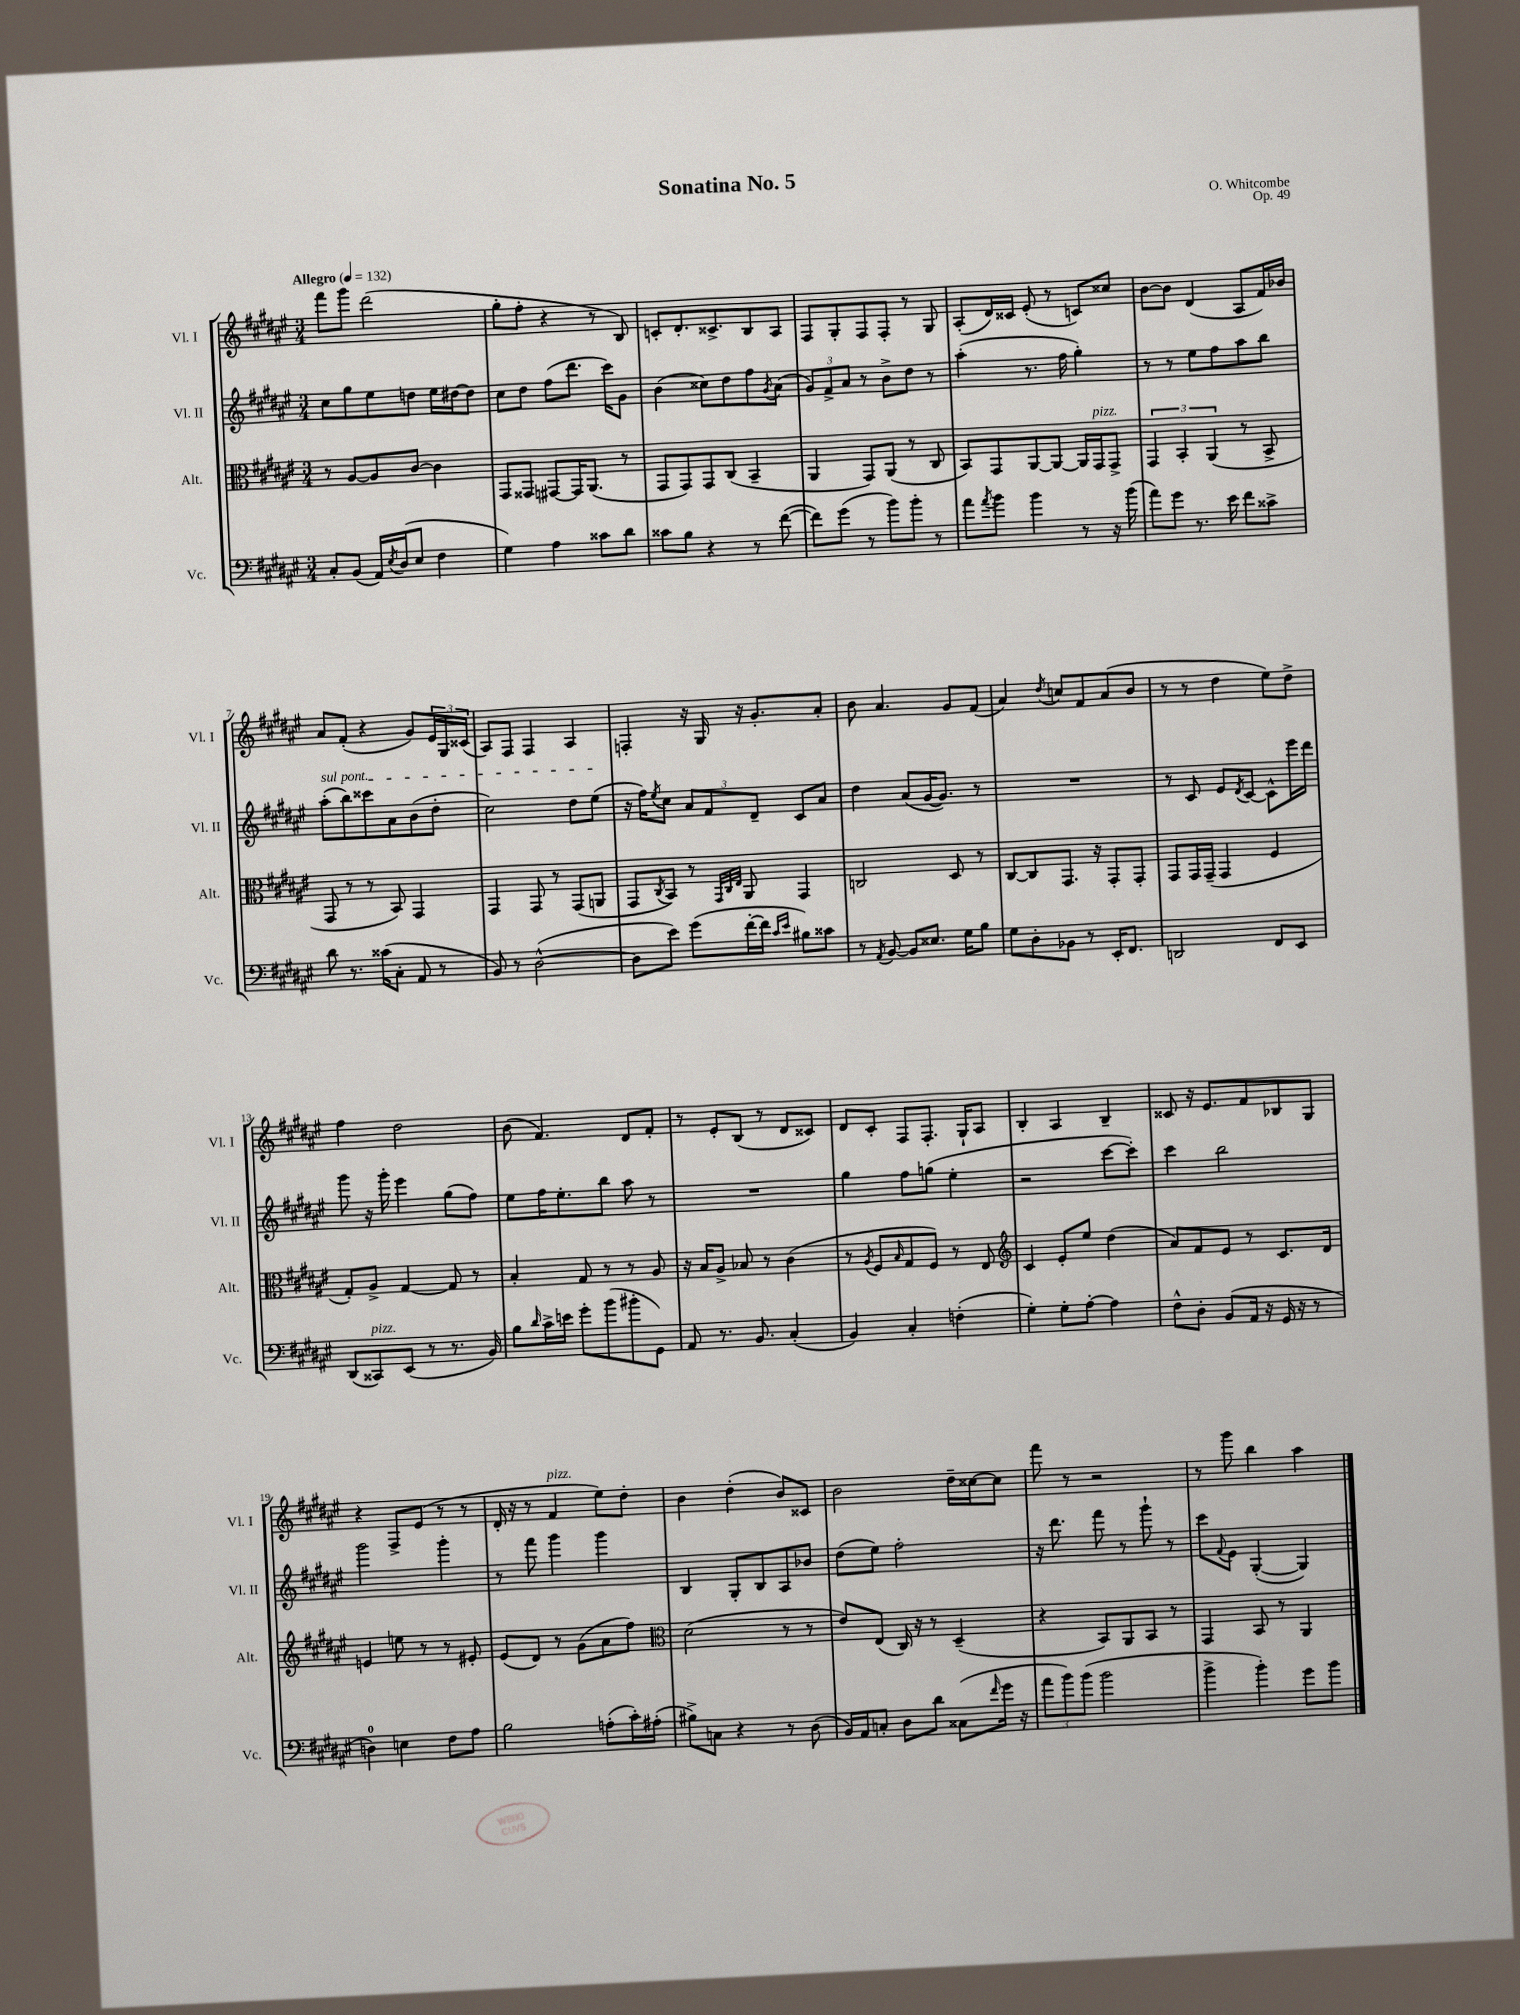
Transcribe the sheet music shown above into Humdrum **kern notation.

**kern	**kern	**kern	**kern
*staff4	*staff3	*staff2	*staff1
*clefF4	*clefC3	*clefG2	*clefG2
*k[f#c#g#d#a#e#]	*k[f#c#g#d#a#e#]	*k[f#c#g#d#a#e#]	*k[f#c#g#d#a#e#]
*M3/4	*M3/4	*M3/4	*M3/4
*MM132	*MM132	*MM132	*MM132
8C#'	8r	8cc#	8fff#
(8BB	[8A#	8gg#	8ggg#
16AA#)	8A#]	8ee#	(2ddd#
8qE#	.	.	.
(16D#	.	.	.
8E#	[8c#	8dd	.
4F#	4c#]	16ee#	.
.	.	[16dd#	.
.	.	8dd#]	.
=	=	=	=
4G#)	8GG#	8cc#	8gg#'
.	8GG##	8dd#	8ff#'
4A#	[8GG#	(8ff#	4r
.	16GG#]	8.ddd#	.
.	(8.AA#	.	.
8c##	.	.	8r
.	.	16ccc#)	.
8d#	8r	8g#	8B)
=	=	=	=
8c##	8GG#	(4b	8c'
8B	8GG#)	.	8.d#'
4r	8GG#	8cc##)	.
.	.	.	8.c##^
.	(8C#	8dd#	.
8r	4BB~	8ff#	8B
.	.	8qg#	.
([8f#	.	(8a#	8A#
=	=	=	=
8f#])	4AA#	12g#)	8F#
.	.	12f#^	.
(8g#	.	.	8G#'
.	.	12a#	.
8r	8GG#)	8r	8F#
8b)	(8AA#	8b^	8F#'
8b'	8r	8dd#	8r
8r	8C#	8r	8G#
=	=	=	=
8a#	8BB)	(4aa#'	(8A#'
8qa#	.	.	.
8b	8GG#	.	16d#)
.	.	.	16c##
4b	[8AA#	8.r	(8e#'
.	8AA#_	.	8r
.	.	16ff#	.
8r	16AA#]	4gg#')	8c)
.	16GG#	.	.
16r	8GG#^	.	8cc##
(16b	.	.	.
=	=	=	=
8a#)	6GG#	8r	[8b
8g#	.	8r	8b]
.	6BB'	.	.
8.r	.	8ee#	(4d#
.	(6AA#	.	.
.	.	8ff#	.
16e#	.	.	.
8f#	8r	8aa#	8A#
8c##^	8BB^	8bb	16f#)
.	.	.	16b-
=	=	=	=
8d#	8GG#	(8aa#'	8a#
8.r	8r	8bb)	(8f#'
.	8r	8ccc##	4r
(16c##	.	.	.
8C#'	8BB)	8a#	.
8AA#	4GG#	(8b	8g#)
8r	.	8dd#'	24e#
.	.	.	24G#
.	.	.	(24c##
=	=	=	=
8BB)	4GG#	2cc#)	8A#)
8r	.	.	8F#
([2D#^^	8GG#	.	4F#
.	8r	.	.
.	(8GG#	8dd#	4A#
.	8AA	(8ee#	.
=	=	=	=
8D#]	8GG#	16r	4F'
.	.	16ff#)	.
.	8qC#	8qee#	.
8e#)	8BB)	8cc#	.
(8g#	8r	12a#	16r
.	.	.	16G#
.	.	12f#	.
.	32qqGG#	.	.
.	32qqC#	.	.
.	32qqE#	.	.
[16f#'	8AA#	.	16r
.	.	12d#~	.
16f#]	.	.	8.g#'
16qqc#	.	.	.
16qqe#	.	.	.
8B#)	4GG#	8c#	.
8c##	.	8a#	8a#'
=	=	=	=
8r	2C	4dd#	8b
8qAA#	.	.	.
[8BB	.	.	4.a#
8BB]	.	(8a#	.
8.E##	.	[16g#	.
.	.	8.g#])	.
.	8D#	.	8g#
16G#	.	.	.
8B	8r	8r	(8f#
=	=	=	=
8G#	[8C#	2.r	4a#)
8D#'	8C#]	.	.
.	.	.	8qdd#
8BB-	8.GG#	.	8cc
8r	.	.	8f#
.	16r	.	.
16EE#'	8GG#'	.	(8a#
8.FF#	.	.	.
.	8GG#'	.	8b
=	=	=	=
2DD	8GG#	8r	8r
.	16GG#	8c#	8r
.	(16GG#~	.	.
.	4GG#	8e#	4dd#
.	.	8qd#	.
.	.	[8c#	.
8FF#	4F#	8c#^^]	8ee#)
8EE#	.	16eee#	8dd#^
.	.	16ddd#	.
=	=	=	=
(8DD#	8G#')	8ggg#	4ff#
8CC##)	8A#^	16r	.
.	.	16ggg#'	.
(8EE#	[4G#	4eee#	2dd#
8r	.	.	.
8.r	8G#]	(8gg#	.
.	8r	8ff#)	.
16BB)	.	.	.
=	=	=	=
8B	4B'	8ee#	(8b
16qqd#	.	.	.
16c#^	.	16ff#	4.f#)
16e	.	8.ee#'	.
8g#'	8G#	.	.
(8b	8r	8bb	.
8b#'	8r	8aa#	8d#
8GG#)	8A#	8r	8f#'
=	=	=	=
8AA#	16r	2.r	8r
.	16B	.	.
8.r	8A#^	.	8e#'
.	8B-	.	(8B
8.BB	.	.	.
.	8r	.	8r
(4C#'	(4c#	.	8d#
.	.	.	8c##)
=	=	=	=
4BB)	8r	4gg#	8d#
.	8qA#	.	.
.	8F#	.	8c#'
.	16qqB	.	.
4C#'	8G#	8ff#	8F#
.	8F#)	(8gg	8.F#'
(4F'	8r	4ee#'	.
.	.	.	16G#`
.	8E#	.	8A#
=	=	=	=
*	*clefG2	*	*
4G#')	4c#	2r	4B'
8G#'	8e#'	.	4A#
[8A#'	8ee#	.	.
4A#]	(4dd#	[8ccc#	4B~
.	.	8ccc#'])	.
=	=	=	=
8F#^^	8a#)	4ccc#	8c##
8D#'	8f#	.	16r
.	.	.	8.e#
(8BB	8e#	2bb	.
16AA#	8r	.	8f#
16r	.	.	.
16GG#	8.c#	.	8B-
16r	.	.	.
8r	.	.	8G#
.	16d#	.	.
=	=	=	=
4D)	4e	2ggg#	4r
4E	8ee	.	8F#^
.	8r	.	(8e#
8F#	8r	4ggg#'	8r
8A#	8e#'	.	8r
=	=	=	=
2B	(8e#	8r	16d#'
.	.	.	16r
.	8d#)	8fff#	8r
.	8r	4ggg#	4f#
.	(8g#	.	.
(8A'	8a#	4ggg#	8ee#)
16c#')	8ff#)	.	8dd#'
(16A#'	.	.	.
=	=	=	=
*	*clefC3	*	*
8B#^)	(2d#	4B	4b
8C	.	.	.
4r	.	8G#'	(4dd#'
.	.	8B	.
8r	8r	8A#	8b)
(8D#	8r	8b-	8c##
=	=	=	=
16BB)	8e#)	(8dd#	2b
16AA#	.	.	.
8C'	(8E#	8ee#)	.
8D#	16C#)	2ff#'	.
.	16r	.	.
8d#	8r	.	.
(8C##	(4D#~	.	16dd#~
.	.	.	[16cc##
16qqf#	.	.	.
16g#	.	.	8cc##]
16r	.	.	.
=	=	=	=
12a#	4r	16r	8fff#
.	.	8.ddd#	.
12b)	.	.	.
.	.	.	8r
(12b	.	.	.
2b	8BB)	8fff#	2r
.	8AA#	8r	.
.	8BB	8ggg#`	.
.	8r	8r	.
=	=	=	=
4b^	4GG#	8ccc#	8r
.	.	8qqf#	.
.	.	8e#	8ggg#
4b')	8BB	([4G#'	4bb
.	8r	.	.
8g#	4AA#	4G#])	4aa#
8b	.	.	.
==	==	==	==
*-	*-	*-	*-
